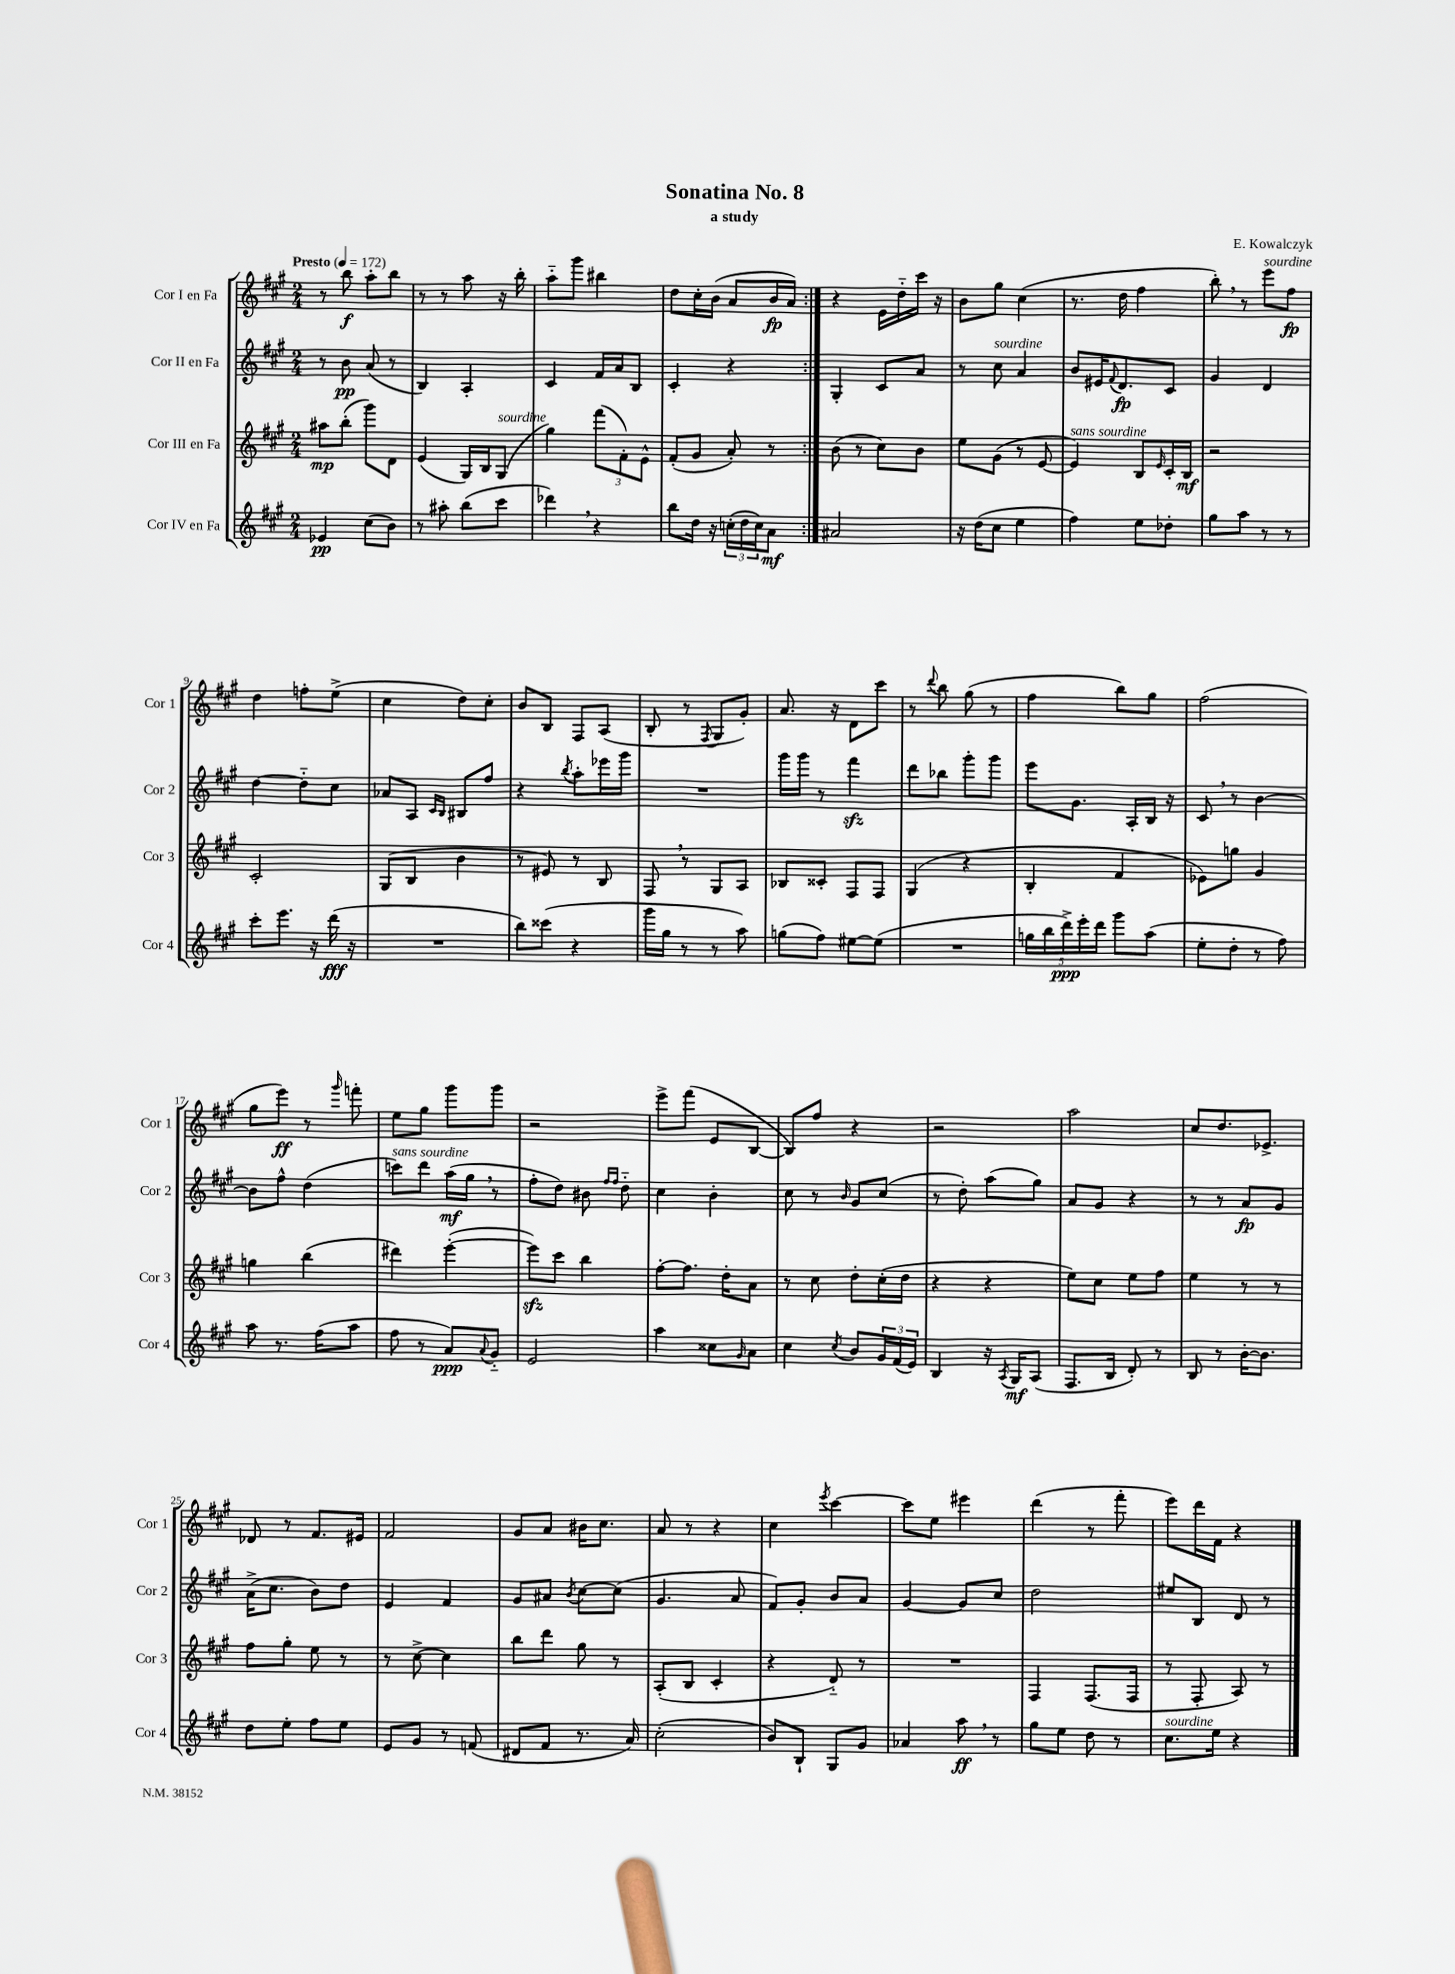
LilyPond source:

\header { title = "Sonatina No. 8" composer = "E. Kowalczyk" subtitle = "a study" }
<<
\new StaffGroup <<
\new Staff = "s0" \with { instrumentName = "Cor I en Fa" shortInstrumentName = "Cor 1" } {
    \clef treble \key a \major \numericTimeSignature \time 2/4 \tempo "Presto" 4 = 172
    \repeat volta 2 { r8 b''8\f a''8-. b''8 |
    r8 r8 a''8 r16 b''16-. |
    a''8-_ gis'''8 bis''4 |
    d''8 cis''16-. b'16( a'8 b'16\fp a'16) | }
    r4 e'16 d''16-_ cis'''16 r16 |
    b'8 gis''8 cis''4( |
    r8. d''16 fis''4 |
    b''8-.) \breathe r8 e'''8^\markup { \italic "sourdine" } fis''8\fp |
    d''4 f''8-. e''8->( |
    cis''4 d''8) cis''8-. |
    b'8 b8 fis8 a8( |
    b8-. r8 \acciaccatura { fis8 } gis8 gis'8-.) |
    a'8. r16 d'8 cis'''8 |
    r8 \appoggiatura { d'''8 } b''8 gis''8( r8 |
    fis''4 b''8) gis''8 |
    fis''2( |
    gis''8 e'''8\ff) r8 \grace { gis'''16 } f'''8-. |
    e''8 gis''8 gis'''8 gis'''8 |
    r2 |
    e'''8-> fis'''8( e'8 b8~ |
    b8) fis''8 r4 |
    r2 |
    a''2 |
    cis''8 d''8. ees'8.-> |
    des'8 r8 fis'8. eis'16 |
    fis'2 |
    gis'8 a'8 bis'16 cis''8. |
    a'8 r8 r4 |
    cis''4 \acciaccatura { e'''8 } cis'''4~ |
    cis'''8 e''8 eis'''4 |
    d'''4( r8 fis'''8-. |
    e'''8) d'''16 fis'16 r4 \bar "|." |
}
\new Staff = "s1" \with { instrumentName = "Cor II en Fa" shortInstrumentName = "Cor 2" } {
    \clef treble \key a \major \numericTimeSignature \time 2/4
    \repeat volta 2 { r8 b'8\pp a'8( r8 |
    b4) a4-. |
    cis'4 fis'16 a'16 b8 |
    cis'4-. r4 | }
    gis4-. cis'8 a'8 |
    r8 cis''8^\markup { \italic "sourdine" } a'4 |
    b'8 eis'16 \appoggiatura { fis'8 } d'8.\fp cis'8 |
    gis'4 d'4 |
    d''4~ d''8-_ cis''8 |
    aes'8 a8 \grace { cis'16 b16 } bis8 fis''8 |
    r4 \acciaccatura { b''8 } a''8-. ees'''16 gis'''16 |
    R2 |
    gis'''16 gis'''16 r8 fis'''4\sfz |
    d'''8 bes''8 gis'''8-. gis'''8 |
    e'''8 gis'8. a16-. b16 r16 |
    cis'8 \breathe r8 b'4~ |
    b'8 fis''8-^ d''4( |
    c'''8^\markup { \italic "sans sourdine" }) d'''8 a''16\mf( gis''16 \breathe r8 |
    fis''8-. d''8) bis'8 \grace { fis''16 fis''16 } d''8-_ |
    cis''4 b'4-. |
    cis''8 r8 \grace { b'16 } gis'8 cis''8( |
    r8 d''8-.) a''8( gis''8) |
    a'8 gis'8 r4 |
    r8 r8 a'8\fp gis'8 |
    a'16->( cis''8. b'8) d''8 |
    e'4 fis'4 |
    gis'8 ais'8 \acciaccatura { b'8 } cis''8~ cis''8( |
    gis'4. a'8 |
    fis'8) gis'8-. b'8 a'8 |
    gis'4~ gis'8 cis''8 |
    d''2 |
    eis''8 b8 d'8 r8 \bar "|." |
}
\new Staff = "s2" \with { instrumentName = "Cor III en Fa" shortInstrumentName = "Cor 3" } {
    \clef treble \key a \major \numericTimeSignature \time 2/4
    \repeat volta 2 { ais''8\mp b''8-.( gis'''8) d'8 |
    e'4( gis16) b16 gis8^\markup { \italic "sourdine" }( |
    gis''4) \tuplet 3/2 { fis'''8( fis'8-.) e'8-^ } |
    fis'8-.( gis'8 a'8-.) r8 | }
    b'8( r8 cis''8) b'8 |
    e''8 gis'8( r8 e'8~ |
    e'4^\markup { \italic "sans sourdine" }) b8 \grace { e'16 } cis'16-. b16\mf |
    r2 |
    cis'2-. |
    gis8( b8 b'4 |
    r8 eis'8) r8 b8 |
    fis8 \breathe r8 gis8 a8 |
    bes8 cisis'8-. fis8 fis8 |
    gis4( r4 |
    b4-. fis'4 |
    ees'8) g''8 gis'4 |
    g''4 b''4( |
    dis'''4) e'''4~-.( |
    e'''8\sfz) cis'''8 b''4 |
    fis''8~-. fis''8. d''16-. a'8 |
    r8 cis''8 d''8-. cis''16-.( d''16 |
    r4 r4 |
    e''8) cis''8 e''8 fis''8 |
    e''4 r8 r8 |
    fis''8 gis''8-. e''8 r8 |
    r8 cis''8~-> cis''4 |
    b''8 d'''8 gis''8 r8 |
    a8-.( b8 cis'4-. |
    r4 d'8-_) r8 |
    R2 |
    fis4 fis8.( fis16 |
    r8 fis8-. a8) r8 \bar "|." |
}
\new Staff = "s3" \with { instrumentName = "Cor IV en Fa" shortInstrumentName = "Cor 4" } {
    \clef treble \key a \major \numericTimeSignature \time 2/4
    \repeat volta 2 { ees'4\pp cis''8( b'8) |
    r8 ais''8-. b''8( cis'''8 |
    des'''4) \breathe r4 |
    b''8 d''16 r16 \tuplet 3/2 { c''16-.( d''16 c''16) } a'8\mf | }
    ais'2 |
    r16 d''16( cis''8 e''4 |
    fis''4) e''8 des''8-. |
    gis''8 a''8 r8 r8 |
    cis'''8-. e'''8. r16 d'''16\fff( r16 |
    R2 |
    b''8) cisis'''8( r4 |
    gis'''16 gis''16 r8 r8 a''8) |
    g''8( fis''8) eis''8~ eis''8( |
    R2 |
    \tuplet 5/4 { g''16 b''16 d'''16->\ppp) e'''16-. d'''16 } gis'''8 a''8( |
    e''8-. d''8-. r8 fis''8) |
    a''8 r8. fis''16( a''8 |
    fis''8 r8 a'8\ppp) \appoggiatura { a'8 } gis'8-_ |
    e'2 |
    a''4 cisis''8 \grace { gis'16 } a'8 |
    cis''4 \acciaccatura { cis''8 } b'8 \tuplet 3/2 { gis'16 fis'16( e'16) } |
    b4 r16 \acciaccatura { a8 } gis16\mf a8( |
    fis8. b16 d'8-.) r8 |
    b8 r8 b'16~-. b'8. |
    d''8 e''8-. fis''8 e''8 |
    e'8 gis'8 r8 f'8( |
    dis'8 fis'8 r8. a'16) |
    cis''2-.( |
    b'8) b8-! gis8 gis'8 |
    aes'4 a''8\ff \breathe r8 |
    gis''8 e''8 d''8 r8 |
    cis''8.^\markup { \italic "sourdine" } e''16 r4 \bar "|." |
}
>>
>>
